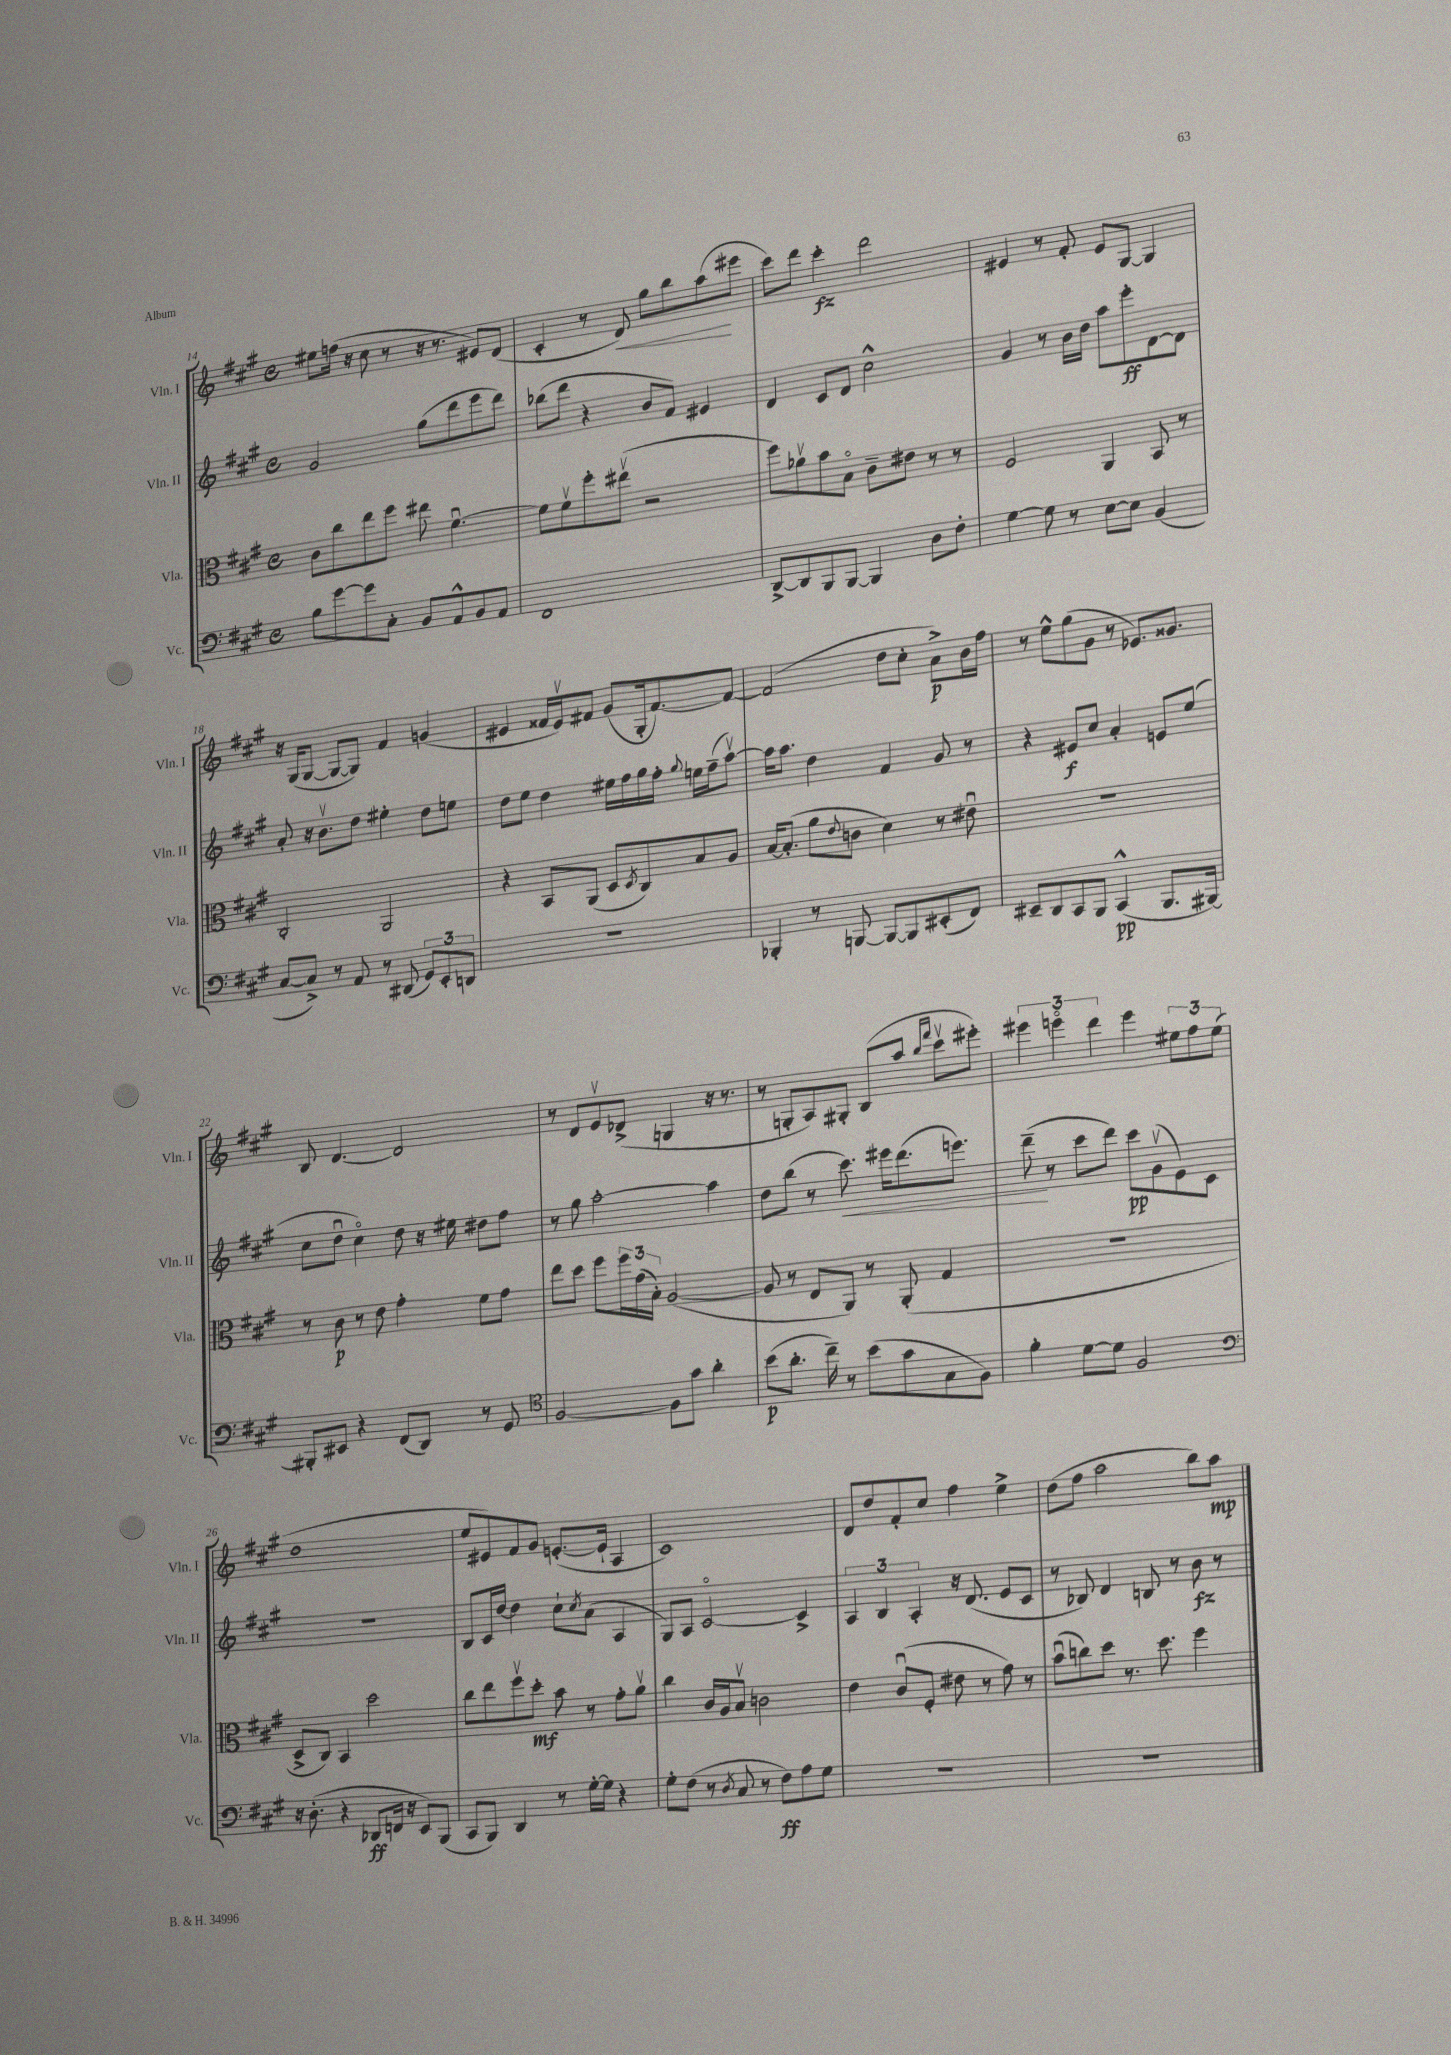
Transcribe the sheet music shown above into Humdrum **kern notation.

**kern	**dynam	**kern	**dynam	**kern	**dynam	**kern	**dynam
*part4	*part4	*part3	*part3	*part2	*part2	*part1	*part1
*staff4	*staff4	*staff3	*staff3	*staff2	*staff2	*staff1	*staff1
*I"Vc.	*	*I"Vla.	*	*I"Vln. II	*	*I"Vln. I	*
*I'Vc.	*	*I'Vla.	*	*I'Vln. II	*	*I'Vln. I	*
*clefF4	*	*clefC3	*	*clefG2	*	*clefG2	*
*k[f#c#g#]	*	*k[f#c#g#]	*	*k[f#c#g#]	*	*k[f#c#g#]	*
*M4/4	*	*M4/4	*	*M4/4	*	*M4/4	*
*met(c)	*	*met(c)	*	*met(c)	*	*met(c)	*
=14	=14	=14	=14	=14	=14	=14	=14
8B\L	.	8c#\L	.	2g#/	.	8ee#X\L	.
[8g#\	.	8cc#\	.	.	.	(16ffn\Jk	.
.	.	.	.	.	.	16r	.
8g#\]	.	8ee\	.	.	.	8cc#\	.
8C#'\J	.	8ff#\J	.	.	.	8r	.
8BB/L	.	8ee#X\	.	(8gg#\L	.	16r	.
.	.	.	.	.	.	8.r	.
8AA^^/	.	[4.f#u\	.	8ddd\	.	.	.
8BB/	.	.	.	8eee\	.	8e#X/L)	.
8AA/J	.	.	.	8ddd\J)	.	(8d/J	.
=15	=15	=15	=15	=15	=15	=15	=15
1FF#	.	8f#\L]	.	(8bb-X\L	.	4c#'/	.
.	.	8f#v\	.	8ddd\J	.	.	.
.	.	8ff#'\	.	4r	.	8r	.
!	!	!	!	!	!	!	!LO:HP:b
.	.	(8ee#Xv\J	.	.	.	8d/)	<
.	.	2r	.	8b/L	.	8gg#\L	.
.	.	.	.	8f#/J)	.	8bb\	.
.	.	.	.	4e#X/	.	(8aa\	.
.	.	.	.	.	.	8eee#X\J	[
=16	=16	=16	=16	=16	=16	=16	=16
[8DD^/L	.	8ff#\L)	.	4d/	.	8ccc#\L)	.
8DD/]	.	8a-Xv\	.	.	.	8ddd\J	.
8BBB/	.	8b\	.	8c#/L	.	4ccc#'\	fz
[8BBB/J	.	8B\J	.	8d/J	.	.	.
4BBB/]	.	8c#~\L	.	2cc#^^\	.	2ddd\	.
.	.	8e#X\J	.	.	.	.	.
8D\L	.	8r	.	.	.	.	.
8F#'\J	.	8r	.	.	.	.	.
=17	=17	=17	=17	=17	=17	=17	=17
[4G#\	.	2F#/	.	4g#/	.	4e#X/	.
8G#\]	.	.	.	8r	.	8r	.
8r	.	.	.	16b\LL	.	8f#'/	.
.	.	.	.	16dd\JJ	.	.	.
[8E\L	.	4AA/	.	8aa\L	.	8e#/L	.
8E\J]	.	.	.	8eee'\	ff	[8G#/J	.
(4BB/	.	8BB/	.	[8d\	.	4G#/]	.
.	.	8r	.	8d\J]	.	.	.
!!LO:LB:g=z
=18	=18	=18	=18	=18	=18	=18	=18
[8C#/L	.	2C#'/	.	8a'/	.	16r	.
.	.	.	.	.	.	(16G#/KL	.
8C#^/J])	.	.	.	16r	.	[8G#/J	.
.	.	.	.	8.bv\L	.	.	.
8r	.	.	.	.	.	8G#/L_	.
8AA/	.	.	.	8dd\J	.	8G#/J])	.
8r	.	2AA/	.	4ee#X'\	.	4f#/	.
(8DD#X/	.	.	.	.	.	.	.
12GG#/L)	.	.	.	8dd\L	.	(4gn/	.
12EE'/	.	.	.	.	.	.	.
.	.	.	.	8een\J	.	.	.
12DDn/J	.	.	.	.	.	.	.
=19	=19	=19	=19	=19	=19	=19	=19
1r	.	4r	.	8dd\L	.	4e#X/	.
.	.	.	.	8ee\J	.	.	.
.	.	8BB/L	.	4dd\	.	16f##X/LL	.
.	.	.	.	.	.	16e#v/J)	.
.	.	(8AA/J	.	.	.	8f#X/J	.
.	.	8D/L	.	16ee#X\LL	.	(8g#/L	.
.	.	.	.	16ff#\	.	.	.
.	.	8qD/	.	.	.	.	.
.	.	8C#/)	.	16gg#\	.	16G#'/k	.
.	.	.	.	16ff#'\JJ	.	[8.f#/)	.
.	.	.	.	8qqgg#/	.	.	.
.	.	8B/	.	16een\LL	.	.	.
.	.	.	.	(16ff#~\J	.	.	.
.	.	8A/J	.	[8aav\J)	.	8f#/J_	.
=20	=20	=20	=20	=20	=20	=20	=20
4BBB-X'/	.	[16B/KL	.	16aa\KL]	.	(2f#/]	.
.	.	(8.B'/J]	.	8.aa\J	.	.	.
8r	.	8a\L	.	4dd\	.	.	.
.	.	8qqe/	.	.	.	.	.
[8BBBn/	.	8cn\J	.	.	.	.	.
8BBB/L_	.	4d\)	.	4f#/	.	8dd\L	.
8BBB/]	.	.	.	.	.	8cc#'\J	.
(8EE#X'/	.	8r	.	8g#/	.	8a^\L)	p
8FF#/J)	.	8e#Xu\	.	8r	.	16b\L	.
.	.	.	.	.	.	16ff#\JJ	.
=21	=21	=21	=21	=21	=21	=21	=21
8EE#X~/L	.	1r	.	4r	.	8r	.
8DD/	.	.	.	.	.	8ee^^\L	.
8CC#/	.	.	.	8e#X/L	f	(8gg#\	.
8BBB/J	.	.	.	8cc#/J	.	8g#\J	.
(4CC#^^/	pp	.	.	4a'/	.	8r	.
.	.	.	.	.	.	8.e-X/L)	.
8.BBB/L	.	.	.	8en/L	.	.	.
.	.	.	.	.	.	8.g##X/J	.
.	.	.	.	(8ee/J	.	.	.
[16BBB#X/Jk)	.	.	.	.	.	.	.
!!LO:LB:g=z
=22	=22	=22	=22	=22	=22	=22	=22
8BBB#X'/L]	.	8r	.	8cc#\L	.	8B/	.
8EE#X/J	.	8c#\	p	8ddu\J	.	[4.d/	.
4r	.	8r	.	4cc#\)	.	.	.
.	.	8e\	.	.	.	.	.
(8FF#/L	.	4g#'\	.	8dd\	.	2d/]	.
8DD/J)	.	.	.	16r	.	.	.
.	.	.	.	16ee#X\	.	.	.
8r	.	8f#\L	.	8dd#X\L	.	.	.
8GG#/	.	8g#\J	.	8ff#\J	.	.	.
=23	=23	=23	=23	=23	=23	=23	=23
*clefC4	*	*	*	*	*	*	*
[2F#/	.	8ee\L	.	8r	.	8r	.
.	.	8dd\J	.	8gg#\	.	8d/L	.
.	.	8ff#\L	.	[2aa'\	.	8ev/	.
.	.	24ff#\L	.	.	.	(8d-X^/J	.
.	.	(24g#\	.	.	.	.	.
.	.	24B'\JJ)	.	.	.	.	.
8F#\L]	.	([2A/	.	.	.	4Gn/	.
8g#\J	.	.	.	.	.	.	.
4a'\	.	.	.	4aa\]	.	16r	.
.	.	.	.	.	.	8.r	.
=24	=24	=24	=24	=24	=24	=24	=24
(8b\L	p	8A/]	.	8dd\L	.	8r	.
8.a'\J	.	8r	.	(8bb\J	.	8Gn'/L	.
.	.	8E/L	.	8r	.	8A/)	.
16cc#~\)	.	.	.	.	.	.	.
!	!	!	!	!	!LO:HP:b	!	!
8r	.	8AA/J)	.	8.ccc#\)	<	8G#X'/J	.
(8b\L	.	8r	.	.	.	(8B/L	.
.	.	.	.	16eee#X\KL	.	.	.
8g#\	.	(8AA'/	.	(8.ddd\	.	8aa/J	.
.	.	.	.	.	.	16qqbb/LL	.
.	.	.	.	.	.	16qqfff#/JJ	.
8G#\	.	4G#/	.	.	.	8ccc#v\L	.
.	.	.	.	8.eeen\J)	.	.	.
8F#\J)	.	.	.	.	.	8eee#X'\J)	.
=25	=25	=25	=25	=25	=25	=25	=25
4f#'\	.	1r	.	(8ddd~\	.	6eee#X\	.
.	.	.	.	8r	[	.	.
.	.	.	.	.	.	6eeen\	.
[8d\L	.	.	.	8ccc#\L	.	.	.
.	.	.	.	.	.	6ddd\	.
8d\J]	.	.	.	8ddd\J)	.	.	.
2F#/	.	.	.	8ccc#\L	pp	4eee\	.
.	.	.	.	(8g#v\	.	.	.
.	.	.	.	8e\)	.	12ee#X\L	.
.	.	.	.	.	.	12ff#\	.
.	.	.	.	8c#\J	.	.	.
.	.	.	.	.	.	(12ee#\J	.
!!LO:LB:g=z
=26	=26	=26	=26	=26	=26	=26	=26
*clefF4	*	*	*	*	*	*	*
16r	.	8D^/L	.	1r	.	1dd	.
(8.D'\	.	.	.	.	.	.	.
.	.	8C#/J)	.	.	.	.	.
4r	.	4BB/	.	.	.	.	.
8DD-X/L	ff	2dd\	.	.	.	.	.
16FFn/Jk	.	.	.	.	.	.	.
16r	.	.	.	.	.	.	.
8EE/L)	.	.	.	.	.	.	.
(8BBB/J	.	.	.	.	.	.	.
=27	=27	=27	=27	=27	=27	=27	=27
8CC#/L	.	8cc#\L	.	8B/L	.	8ee/L	.
8BBB/J)	.	8ee\	.	16c#/L	.	8e#X/)	.
.	.	.	.	[16dd/JJ	.	.	.
4DD/	.	8ff#v\	.	4dd\]	.	8f#/	.
.	.	8dd'\J	mf	.	.	8g#/J	.
8r	.	8b\	.	8cc#`\L	.	([8.en'/L	.
.	.	.	.	8qcc#/	.	.	.
[16G#'\LL	.	8r	.	(8a\J	.	.	.
16G#\JJ]	.	.	.	.	.	16e`/Jk]	.
4r	.	8g#'\L	.	4A/	.	4A/	.
.	.	8av\J	.	.	.	.	.
=28	=28	=28	=28	=28	=28	=28	=28
8G#'\L	.	4cc#\	.	8G#/L)	.	1c#)	.
(8F#\J	.	.	.	8A/J	.	.	.
8r	.	16c#/LL	.	[2c#/	.	.	.
.	.	16A/J	.	.	.	.	.
8qD/	.	.	.	.	.	.	.
8C#/	.	8Bv/J	.	.	.	.	.
8r	.	2cn\	.	.	.	.	.
8F#\L)	ff	.	.	.	.	.	.
8A\	.	.	.	4c#^/]	.	.	.
8G#\J	.	.	.	.	.	.	.
=29	=29	=29	=29	=29	=29	=29	=29
1r	.	4e\	.	6A/	.	8d/L	.
.	.	.	.	.	.	8dd/	.
.	.	.	.	6B/	.	.	.
.	.	(8c#u/L	.	.	.	8f#'/	.
.	.	.	.	6A'/	.	.	.
.	.	8F#'/J	.	.	.	8cc#/J	.
.	.	8e#X\	.	16r	.	4ff#\	.
.	.	.	.	(8.d/	.	.	.
.	.	8r	.	.	.	.	.
.	.	8g#\)	.	8e/L	.	4ee^\	.
.	.	8r	.	8c#/J	.	.	.
=30	=30	=30	=30	=30	=30	=30	=30
1r	.	(8bu\L	.	8r	.	(8dd\L	.
.	.	8ccn\)	.	8B-X/)	.	8ff#\J	.
.	.	8dd\J	.	4d/	.	2aa\	.
.	.	8.r	.	.	.	.	.
.	.	.	.	8Bn/	.	.	.
.	.	8.dd\	.	.	.	.	.
.	.	.	.	8r	.	.	.
.	.	4ff#\	.	8b\	fz	8bb\L)	.
.	.	.	.	8r	.	8aa\J	mp
==	==	==	==	==	==	==	==
*-	*-	*-	*-	*-	*-	*-	*-
